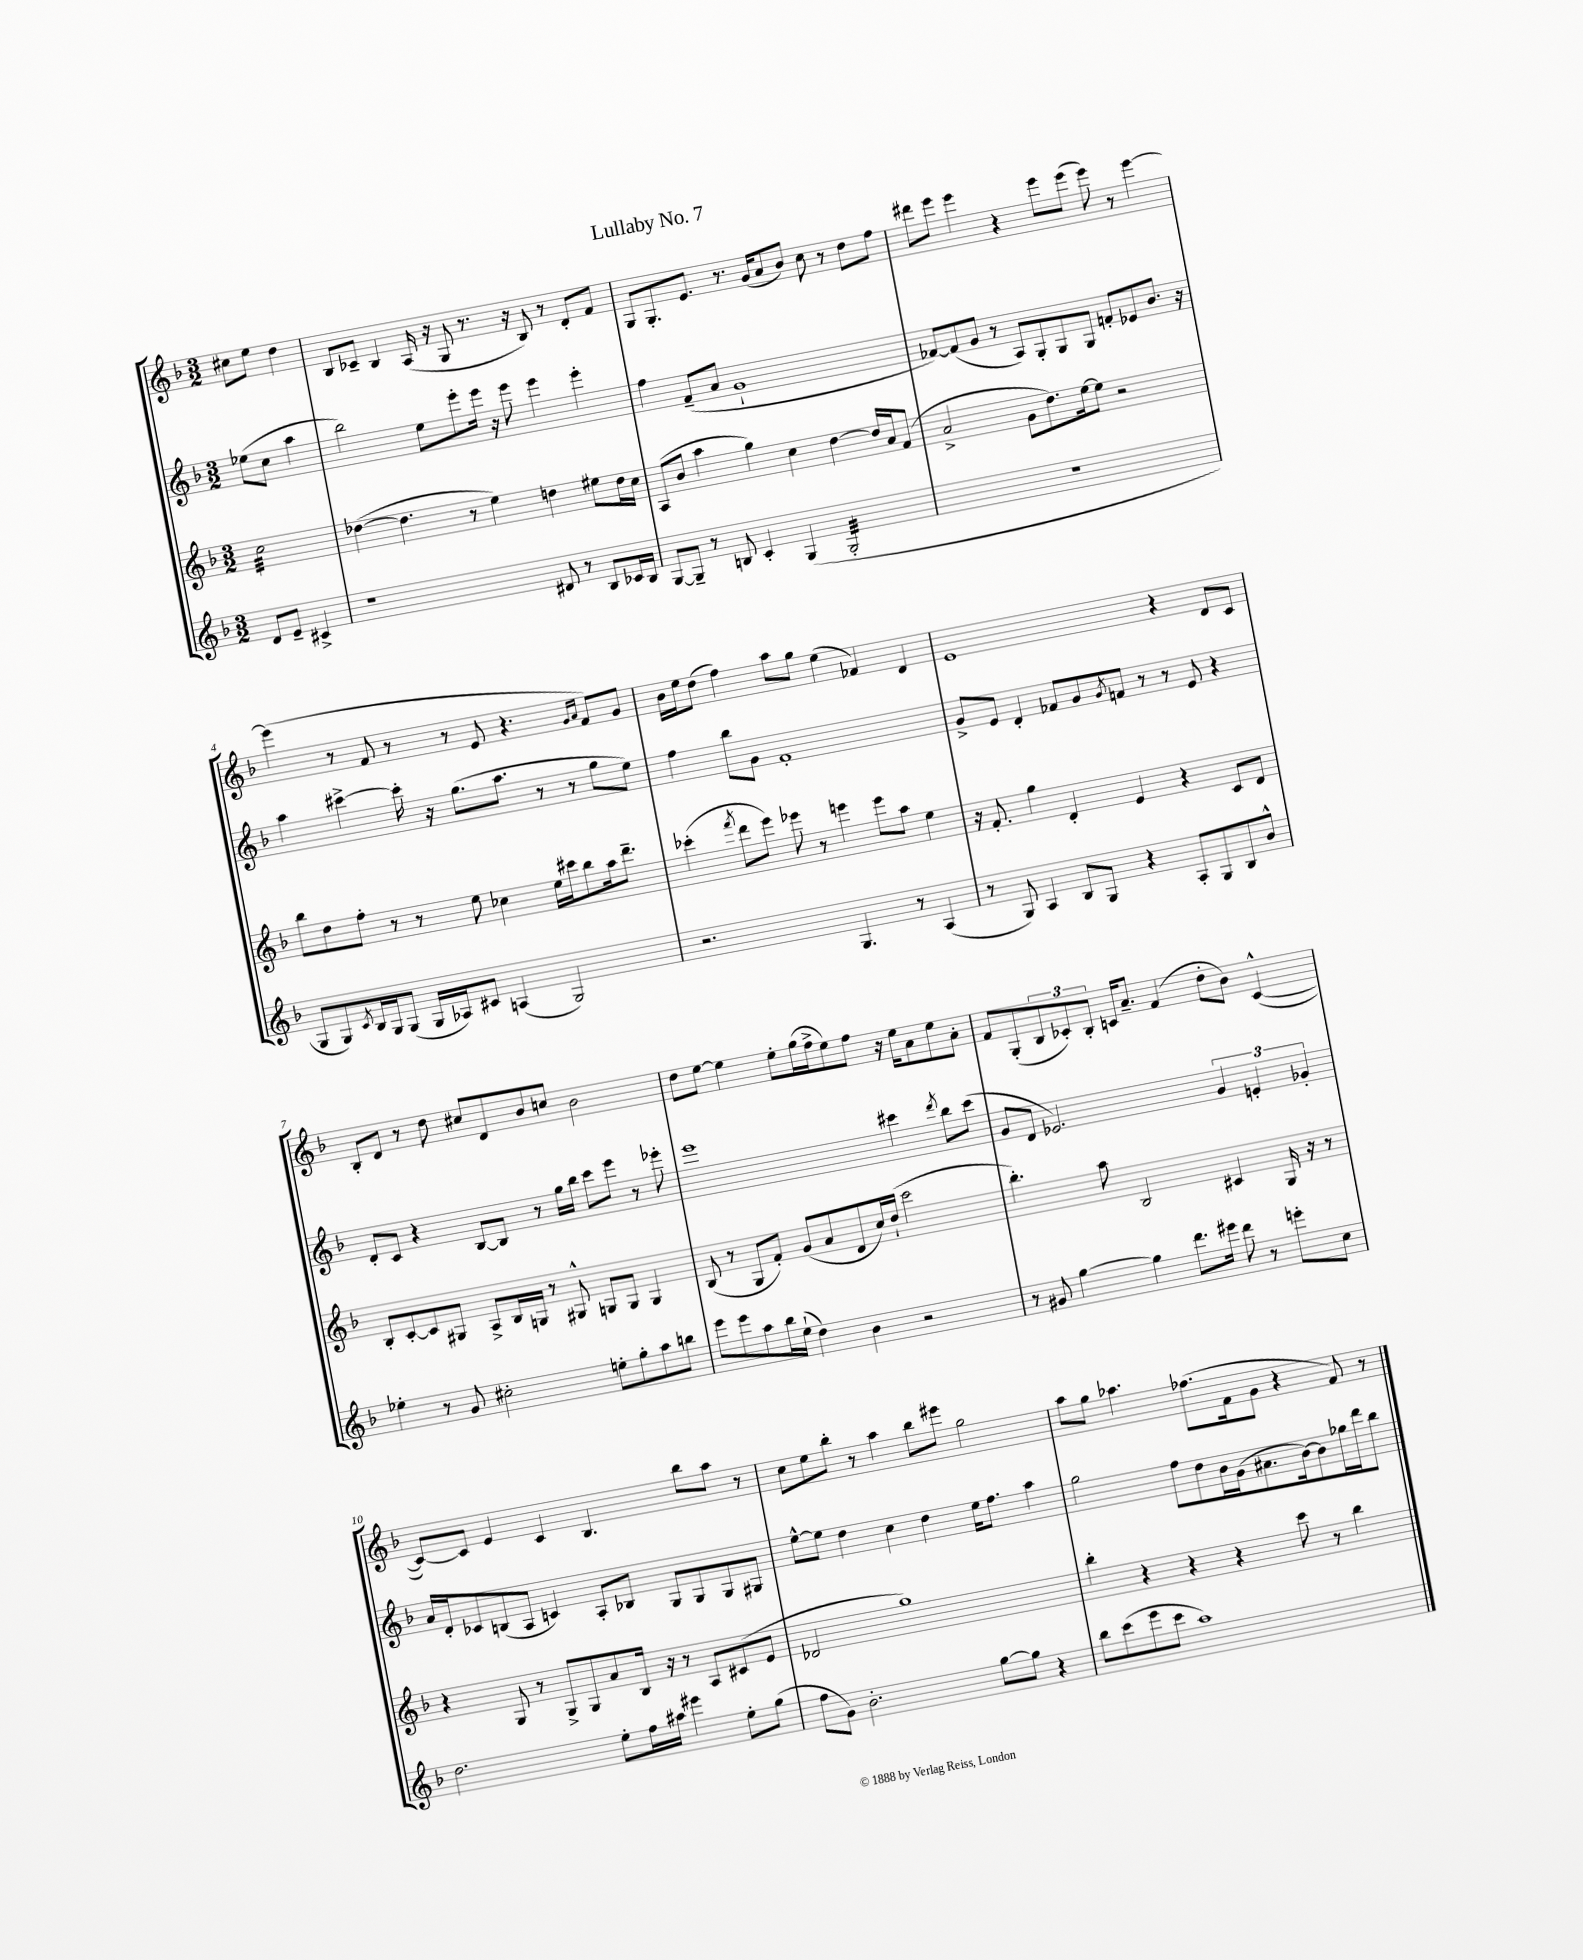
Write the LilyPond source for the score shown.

\header { title = "Lullaby No. 7" }
<<
\new StaffGroup <<
\new Staff = "s0" {
    \clef treble \key f \major \numericTimeSignature \time 3/2 \partial 2
    cis''8 e''8 d''4 |
    bes8 ces'8-- bes4 a16( r16 g8 r8. r16 bes8) r8 d'8-. f'8 |
    g8 g8.-. e'8. r8. g'16( a'8 bes'8) c''8 r8 d''8 f''8 |
    dis'''8 e'''8 e'''4 r4 e'''8 e'''8( e'''8) r8 e'''4~ |
    e'''4( r8 f'8 r8 r8 e'8 r4. \grace { g'16 a'16 } f'8) g'8 |
    bes'16 e''16 d''8( f''4) a''8 g''8 e''4( fes'4) d'4 |
    e'1 r4 d'8 c'8 |
    bes8-. d'8 r8 d''8 cis''8 d'8 bes'8 c''8 bes'2 |
    d''8 e''8~ e''4 e''8-. g''16( f''16-> e''8) f''8 r16 e''16 a'8 e''8 a'8-. |
    f'8 g8-.( \tuplet 3/2 { bes8 ces'8-.) bes8-. } c'16 a'8.-- f'4( d''8-. bes'8) c'4~-^( |
    c'8~) c'8 e'4 c'4 bes4. bes''8 a''8 r8 |
    c''8 e''8 bes''8-. r8 a''4 bes''8 eis'''8 g''2 |
    a''8 g''8 aes''4. fes''8.( f'16 g'8 r4 f'8) r8 \bar "|." |
}
\new Staff = "s1" {
    \clef treble \key f \major \numericTimeSignature \time 3/2 \partial 2
    ees''8( c''8 a''4 |
    bes''2) e''8 e'''8-. e'''16 r16 e'''8 e'''4 e'''4-. |
    f''4 f'8--( a'8 g'1-! |
    fes'8~) fes'8( g'8 r8 a8) g8-. g8 g8 f'8-. ees'8 bes'8. r16 |
    a''4 cis'''4~-> cis'''16-. r16 g''8.( a''8. r8 r8 g''8 e''8) |
    f''4 bes''8 g'8 f'1-. |
    g'8-> e'8 d'4-. fes'8 g'8 \acciaccatura { g'8 } f'8 r8 r8 e'8 r4 |
    d'8-. c'8 r4 bes8~ bes8 r8 g''16 bes''16 c'''8 e'''8 r8 ees'''8-. |
    e'''1 cis'''4 \acciaccatura { d'''8 } bes''8 cis'''8( |
    g'8 d'8 ees'2.) \tuplet 3/2 { g'4 e'4-. ges'4-. } |
    a'16 d'16-. ces'8 b8( a8 c'4) a8-. bes8 g8 g8 g8 gis8 |
    e''8~-^ e''8 d''4 c''4 d''4 e''16 f''8. a''4 |
    g''2 f''8 d''8 bes'16 g'16( ais'8. bes'16~) bes'8 ges''16 d'''16 bes''8 \bar "|." |
}
\new Staff = "s2" {
    \clef treble \key f \major \numericTimeSignature \time 3/2 \partial 2
    c''2:32 |
    des''4~( des''4. r8 e''4) d''4 eis''8 d''16 c''16 |
    a8( bes'8 a''4 g''4) c''4 d''4~ d''16 a'16 f'8( |
    a'2-> g'8 d''8.) e''16~ e''8 r2 |
    bes''8 d''8 f''8-. r8 r8 e''8 ces''4 e''16 cis'''16 bes''8 a''16 d'''8.-- |
    ces'''4-.( \acciaccatura { f'''8 } d'''8 e'''8) ees'''8 r8 e'''4 e'''8 a''8 e''4 |
    r16 f'8.-. g''4 d'4-. e'4 r4 c'8 d'8 |
    bes8-. c'8~-. c'8 gis8 a8-> bes16 g16 r8 gis8-^ g8 g8 g4 |
    bes8( r8 g8 f'8-.) g'8( a'8 d'8 c''16) d''16-!( c'''2 |
    bes''4.-.) a''8 bes2 cis'4 g16 r16 r8 |
    r4 g8 r8 g8-> g8 a'8 bes16 r16 r8 a8 cis'8( e'8 |
    des'2 g''1) |
    bes''4-. r4 r4 r4 c'''8 r8 bes''4 \bar "|." |
}
\new Staff = "s3" {
    \clef treble \key f \major \numericTimeSignature \time 3/2 \partial 2
    d'8 e'8-- cis'4-> |
    r1 dis'8 r8 bes8 ces'16 bes16 |
    g8~ g8-- r8 b8 c'4-. g4( g2:32-. |
    R1. |
    g8 g8) \acciaccatura { c'8 } bes16 g16 g8( g16 aes16) cis'8 a4( g2) |
    r2. g4. r8 a4( |
    r8 g8) a4 bes8 g8 r4 a8-. g8 bes8 bes'8-^ |
    ees''4-. r8 g'8 cis''2-. e''8-. g''8-. a''8 b''8 |
    e'''8 e'''8 a''8 bes''16 e''16-!( d''4) bes'4 r2 |
    r8 gis'8 g''4~ g''4 d'''8. eis'''16 d'''8 r8 e'''8-. c''8 |
    d''2. e''8-. f''16 ais''16 eis'''4 e''8-. g''8( |
    f''8 g'8) bes'2.-. g''8~ g''8 r4 |
    bes''8 c'''8( e'''8 c'''8 a''1) \bar "|." |
}
>>
>>
